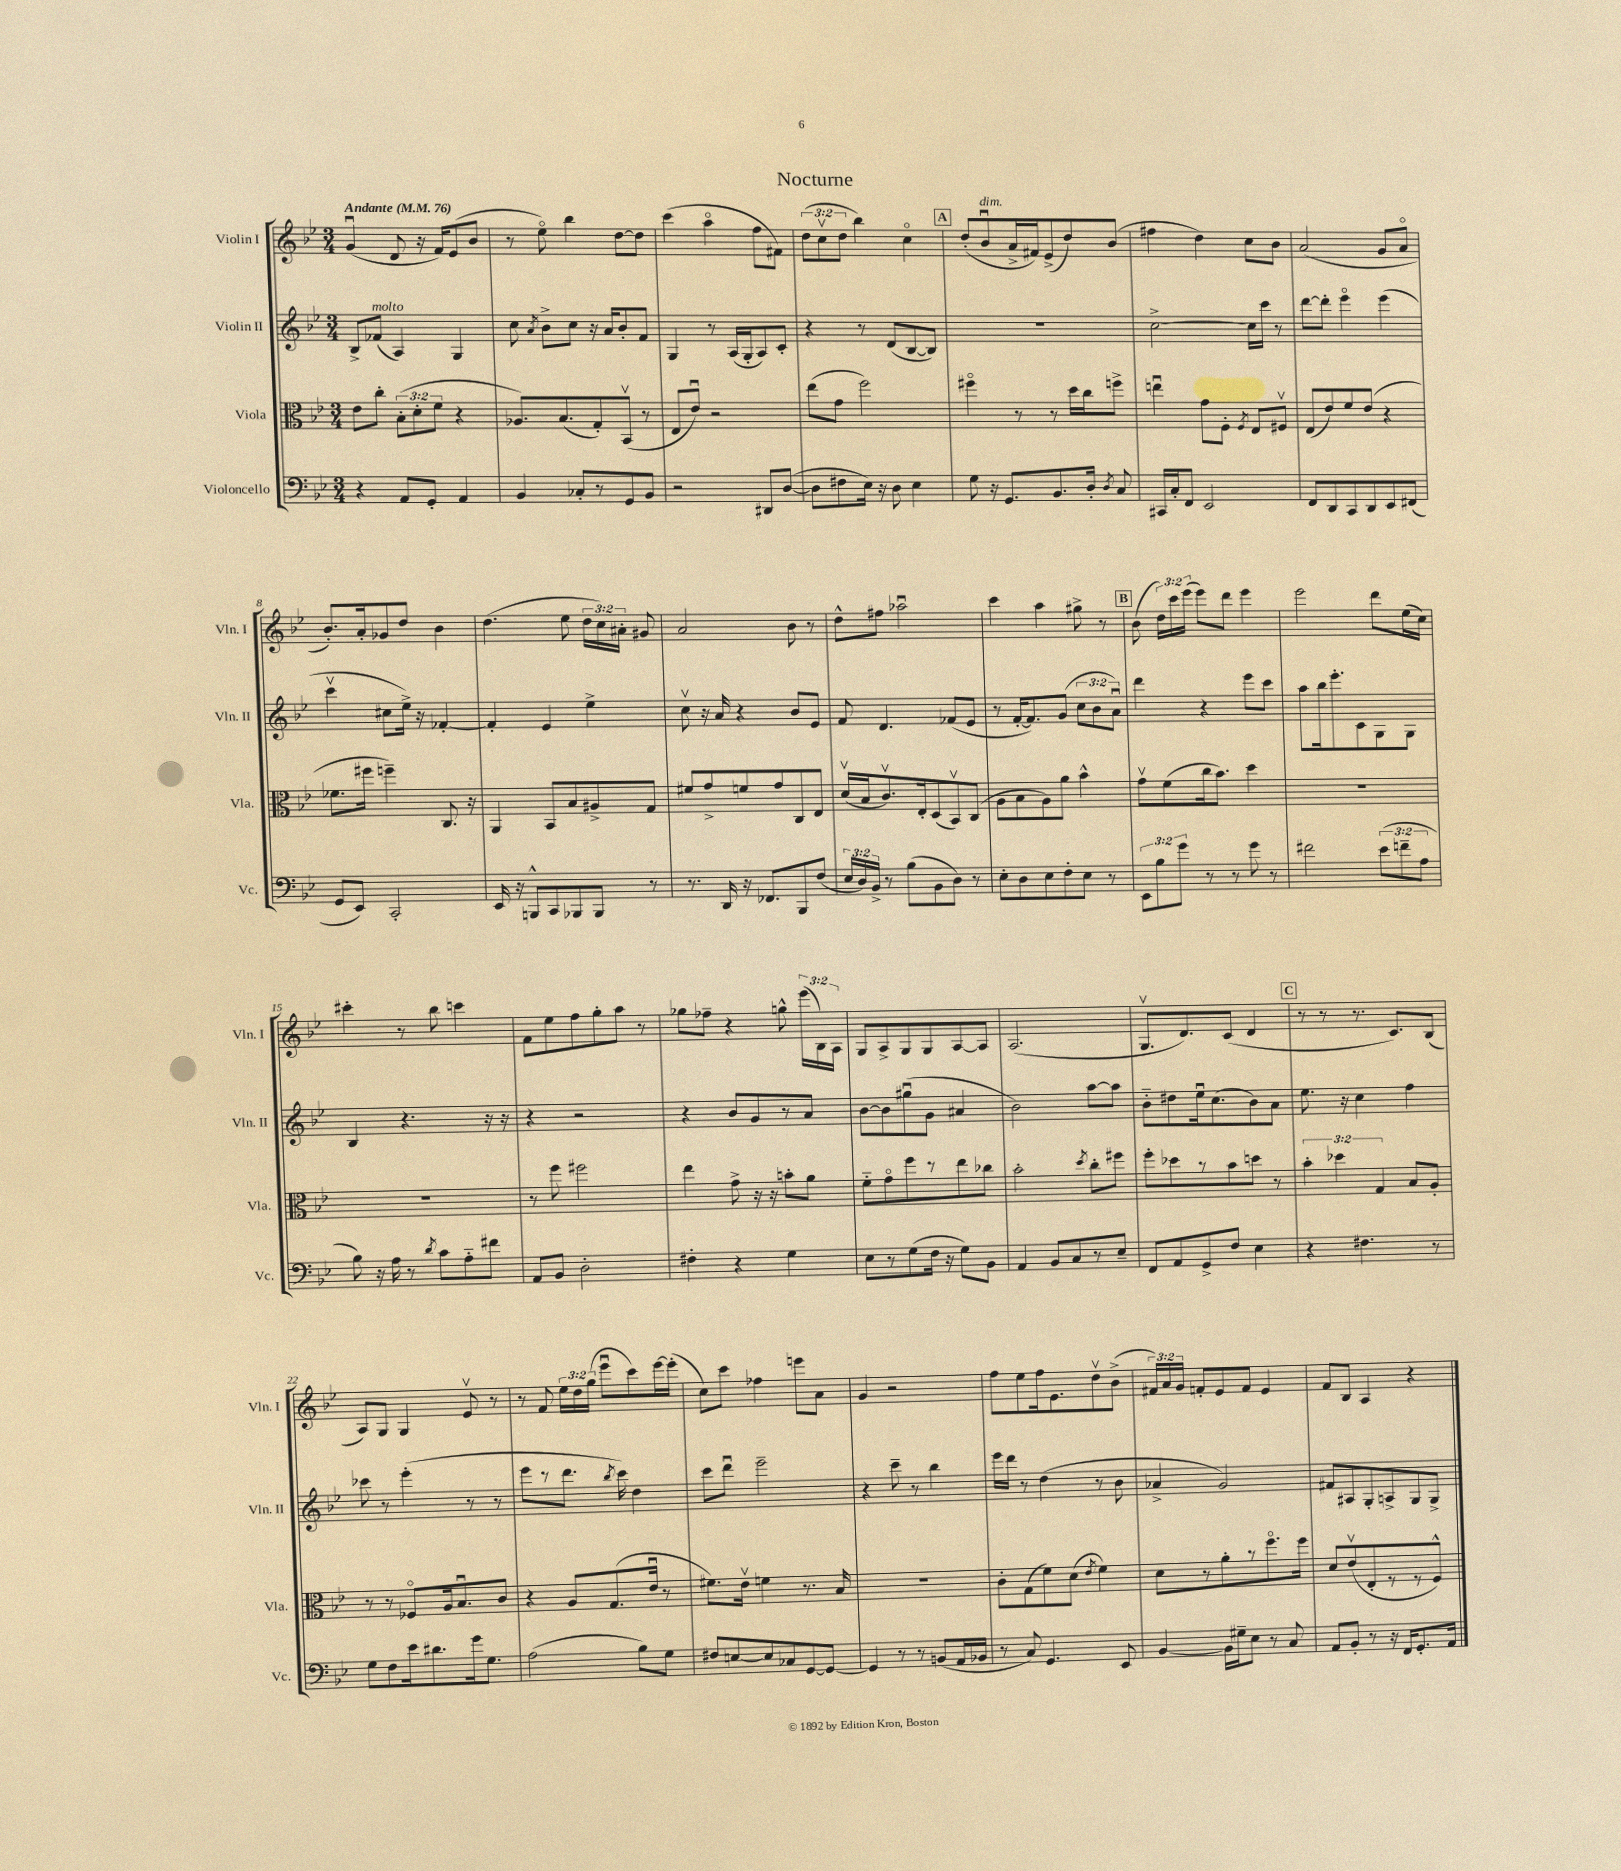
\header { title = "Nocturne" }
<<
\new StaffGroup <<
\new Staff = "s0" \with { instrumentName = "Violin I" shortInstrumentName = "Vln. I" } {
    \clef treble \key bes \major \numericTimeSignature \time 3/4 \override Staff.TupletNumber.text = #tuplet-number::calc-fraction-text \tempo "Andante" 4 = 76
    \autoBeamOff g'4\downbow( d'8 r16 f'16[) ees'8( bes'8] |
    r8 ees''8\flageolet) bes''4 d''8[~ d''8] |
    c'''4( a''4\flageolet f''8[ fis'8]) |
    \tuplet 3/2 { d''8[( c''8\upbow d''8] } bes''4) c''4\flageolet |
    \mark \markup { \box "A" } d''8[-.( bes'8\downbow^\markup { \italic "dim." } a'16-> fis'16) ees'8->( d''8) bes'8]( |
    fis''4 d''4) c''8[ bes'8] |
    a'2( g'8[ a'8]\flageolet |
    bes'8.[-.) a'16-. ges'8 d''8] bes'4 |
    d''4.( ees''8 \tuplet 3/2 { d''16[ c''16) ais'16]-. } gis'8 |
    a'2 bes'8 r8 |
    d''8[-^ fis''8] aes''2\downbow |
    c'''4 a''4 gis''8-> r8 |
    \mark \markup { \box "B" } bes'8( \tuplet 3/2 { d''16[) c'''16 ees'''16]( } ees'''8[) d'''8] ees'''4 |
    ees'''2 d'''8[ ees''16( c''16]) |
    cis'''4-. r8 bes''8 c'''4 |
    f'8[ ees''8 f''8 g''8-. a''8] r8 |
    ges''8[ fes''8]-- r4 g''8-^ \tuplet 3/2 { ees'''16[( bes16) a16] } |
    g8[ a8-> g8 g8 a8~ a8] |
    a2.( |
    g8.[\upbow d'8.) c'8]( d'4 |
    \mark \markup { \box "C" } r8 r8 r8. c'8.[) bes8]( |
    a8[) g8] g4 ees'8\upbow r8 |
    r8 f'8 \tuplet 3/2 { ees''16[ d''16 g''16]( } ees'''8[\downbow c'''8) ees'''16~ ees'''16]-.( |
    c''8[) c'''8] fes''4 e'''8[ a'8] |
    g'4 r2 |
    f''8[ ees''8 f''16 ees'8. d''8\upbow bes'8]->( |
    \tuplet 3/2 { fis'16[) a'16 g'16] } f'8[-. ees'8 f'8] ees'4 |
    f'8[ bes8] a4 r4 \bar "|." |
}
\new Staff = "s1" \with { instrumentName = "Violin II" shortInstrumentName = "Vln. II" } {
    \clef treble \key bes \major \numericTimeSignature \time 3/4 \override Staff.TupletNumber.text = #tuplet-number::calc-fraction-text
    \autoBeamOff bes8[-> fes'8]^\markup { \italic "molto" }( a4) g4 |
    c''8 \acciaccatura { a'8 } bes'8[-> c''8] r16 a'16[ bes'8-. f'8] |
    g4 r8 a16[( g16-. a8) c'8]-. |
    r4 r8 d'8[( bes8~ bes8]) |
    \mark \markup { \box "A" } R2. |
    c''2~-> c''16[ c'''16] r8 |
    d'''8[~ d'''8]-. ees'''4\flageolet ees'''4( |
    c'''4\upbow cis''8[ ees''16]->) r16 fes'4~-. |
    fes'4-. ees'4 ees''4-> |
    c''8\upbow r16 a'16 r4 bes'8[ ees'8] |
    f'8 d'4. fes'8[( ees'8] |
    r8 f'16[~-. f'8.) g'8]( \tuplet 3/2 { c''8[ bes'8 a'8]\downbow) } |
    \mark \markup { \box "B" } d'''4 r4 ees'''8[ c'''8] |
    a''8[ bes''16 ees'''8.-. c'8 g8 g8] |
    bes4 r4. r16 r16 |
    r4 r2 |
    r4 bes'8[ g'8 r8 a'8] |
    bes'8[~ bes'8 gis''8\downbow( g'8] ais'4 |
    bes'2) a''8[~ a''8] |
    bes'8[-_ dis''8 ees''16\downbow c''8.( bes'8) a'8] |
    \mark \markup { \box "C" } ees''8. r16 c''4 f''4 |
    ces'''8 r8 ees'''4-.( r8 r8 |
    ees'''8[ r8 d'''8.] \acciaccatura { bes''8 } c'''16) d''4 |
    c'''8[ d'''8]\downbow ees'''2-- |
    r4 c'''8-- r8 bes''4 |
    ees'''16[ d'''16] r8 d''4( r8 bes'8 |
    aes'4-> g'2) |
    fis'8[ ais8 g8-. a8-> g8 g8]-> \bar "|." |
}
\new Staff = "s2" \with { instrumentName = "Viola" shortInstrumentName = "Vla." } {
    \clef alto \key bes \major \numericTimeSignature \time 3/4 \override Staff.TupletNumber.text = #tuplet-number::calc-fraction-text
    \autoBeamOff ees'8[ c''8]-. \tuplet 3/2 { bes8[-.( d'8-. f'8] } r4 |
    aes8.[) bes8.( g8-.) bes,8]\upbow( r8 |
    ees8[ ees'8]\downbow) r2 |
    ees''8[( g'8] f''2) |
    \mark \markup { \box "A" } fis''4\flageolet r8 r8 d''16[ c''16 f''8]-> |
    e''4\downbow g'8[ f8]-. \acciaccatura { f8 } ees8[ fis8]\upbow |
    ees8[( ees'8) f'8 ees'8]( r4 |
    fes'8.[ fis''16] f''4--) c8. r16 |
    a,4 bes,8[ bes8 ais8-> g8] |
    fis'8[ g'8-> f'8 g'8 c8 ees8] |
    d'16[\upbow( bes16 c'8.\upbow) ees16-. d8( bes,8\upbow) c8]( |
    a8[ bes8 a8) a'8] bes'4-^ |
    \mark \markup { \box "B" } g'8[\upbow f'8( c''16 bes'8.]) d''4 |
    R2. |
    R2. |
    r8 f''8 fis''2 |
    ees''4 g'8-> r16 r16 b'8[-. a'8] |
    f'8[-_ g'8\flageolet f''8 r8 ees''8 ces''8] |
    bes'2-. \acciaccatura { d''8 } c''8[-. fis''8] |
    f''8[-. des''8 r8 bes'8 d''8] r8 |
    \mark \markup { \box "C" } \tuplet 3/2 { bes'4-. des''4 g4 } bes8[ a8]-. |
    r8 r8 fes8[\flageolet a16 bes8.\downbow c'8] |
    r4 a8[ g8.( ees'16]\downbow r8 |
    fis'8.[) ees'16]\upbow f'4 r8. bes16 |
    R2. |
    c'8[-. g8( f'8) d'8]( \acciaccatura { ees'8 } f'4) |
    d'8[ r8 a'8-. r8 f''8.\flageolet f''16] |
    d'8[ ees'8\upbow( ees8-. r8 r8 f8]-^) \bar "|." |
}
\new Staff = "s3" \with { instrumentName = "Violoncello" shortInstrumentName = "Vc." } {
    \clef bass \key bes \major \numericTimeSignature \time 3/4 \override Staff.TupletNumber.text = #tuplet-number::calc-fraction-text
    \autoBeamOff r4 a,8[ g,8]-. a,4 |
    bes,4 ces8[-. r8 g,8 bes,8] |
    r2 dis,8[ d8]~( |
    d8[ fis8 ees16]) r16 d8 ees4 |
    \mark \markup { \box "A" } g8 r16 g,8.[ bes,8. d16]-. \acciaccatura { d8 } c8 |
    cis,16[ c16-. f,8] ees,2 |
    f,8[ d,8 c,8 d,8 ees,8 fis,8]( |
    g,8[ ees,8]) c,2-. |
    ees,16 r16 b,,8[-^ c,8 bes,,8 bes,,8] r8 |
    r8. d,16 r16 fes,8.[ bes,,8 f8]( |
    \tuplet 3/2 { ees16[ d16) bes,16]-> } r8 bes8[( bes,8 d8]) r8 |
    ees8[-. d8 ees8 f8-. ees8] r8 |
    \mark \markup { \box "B" } \tuplet 3/2 { ees,8[ bes8 g'8] } r8 r8 g'8 r8 |
    fis'2 \tuplet 3/2 { ees'8[( f'8-- a8] } |
    bes8) r16 a16 r8 \acciaccatura { d'8 } c'8[ a8-_ fis'8] |
    a,8[ bes,8] d2-. |
    fis4-. r4 g4 |
    ees8[ r8 g8( f16] r16 g8[) bes,8] |
    a,4 bes,8[ c8 r8 ees8]-- |
    f,8[ a,8 g,8-> f8] ees4 |
    \mark \markup { \box "C" } r4 fis4. r8 |
    g8[ f8 ees'16 dis'8. g'16 g8.] |
    a2( bes8[) g8] |
    fis8[ e8~ e8 ces8 g,8~ g,8]~ |
    g,4 r8 r8 b,8[( a,16 bes,16] |
    r8 c8) g,4. ees,8 |
    bes,4~ bes,16[ gis16-- ees8] r8 c8 |
    a,8[ bes,8]-. r8 r16 f,16[ g,8.-. a,16] \bar "|." |
}
>>
>>
